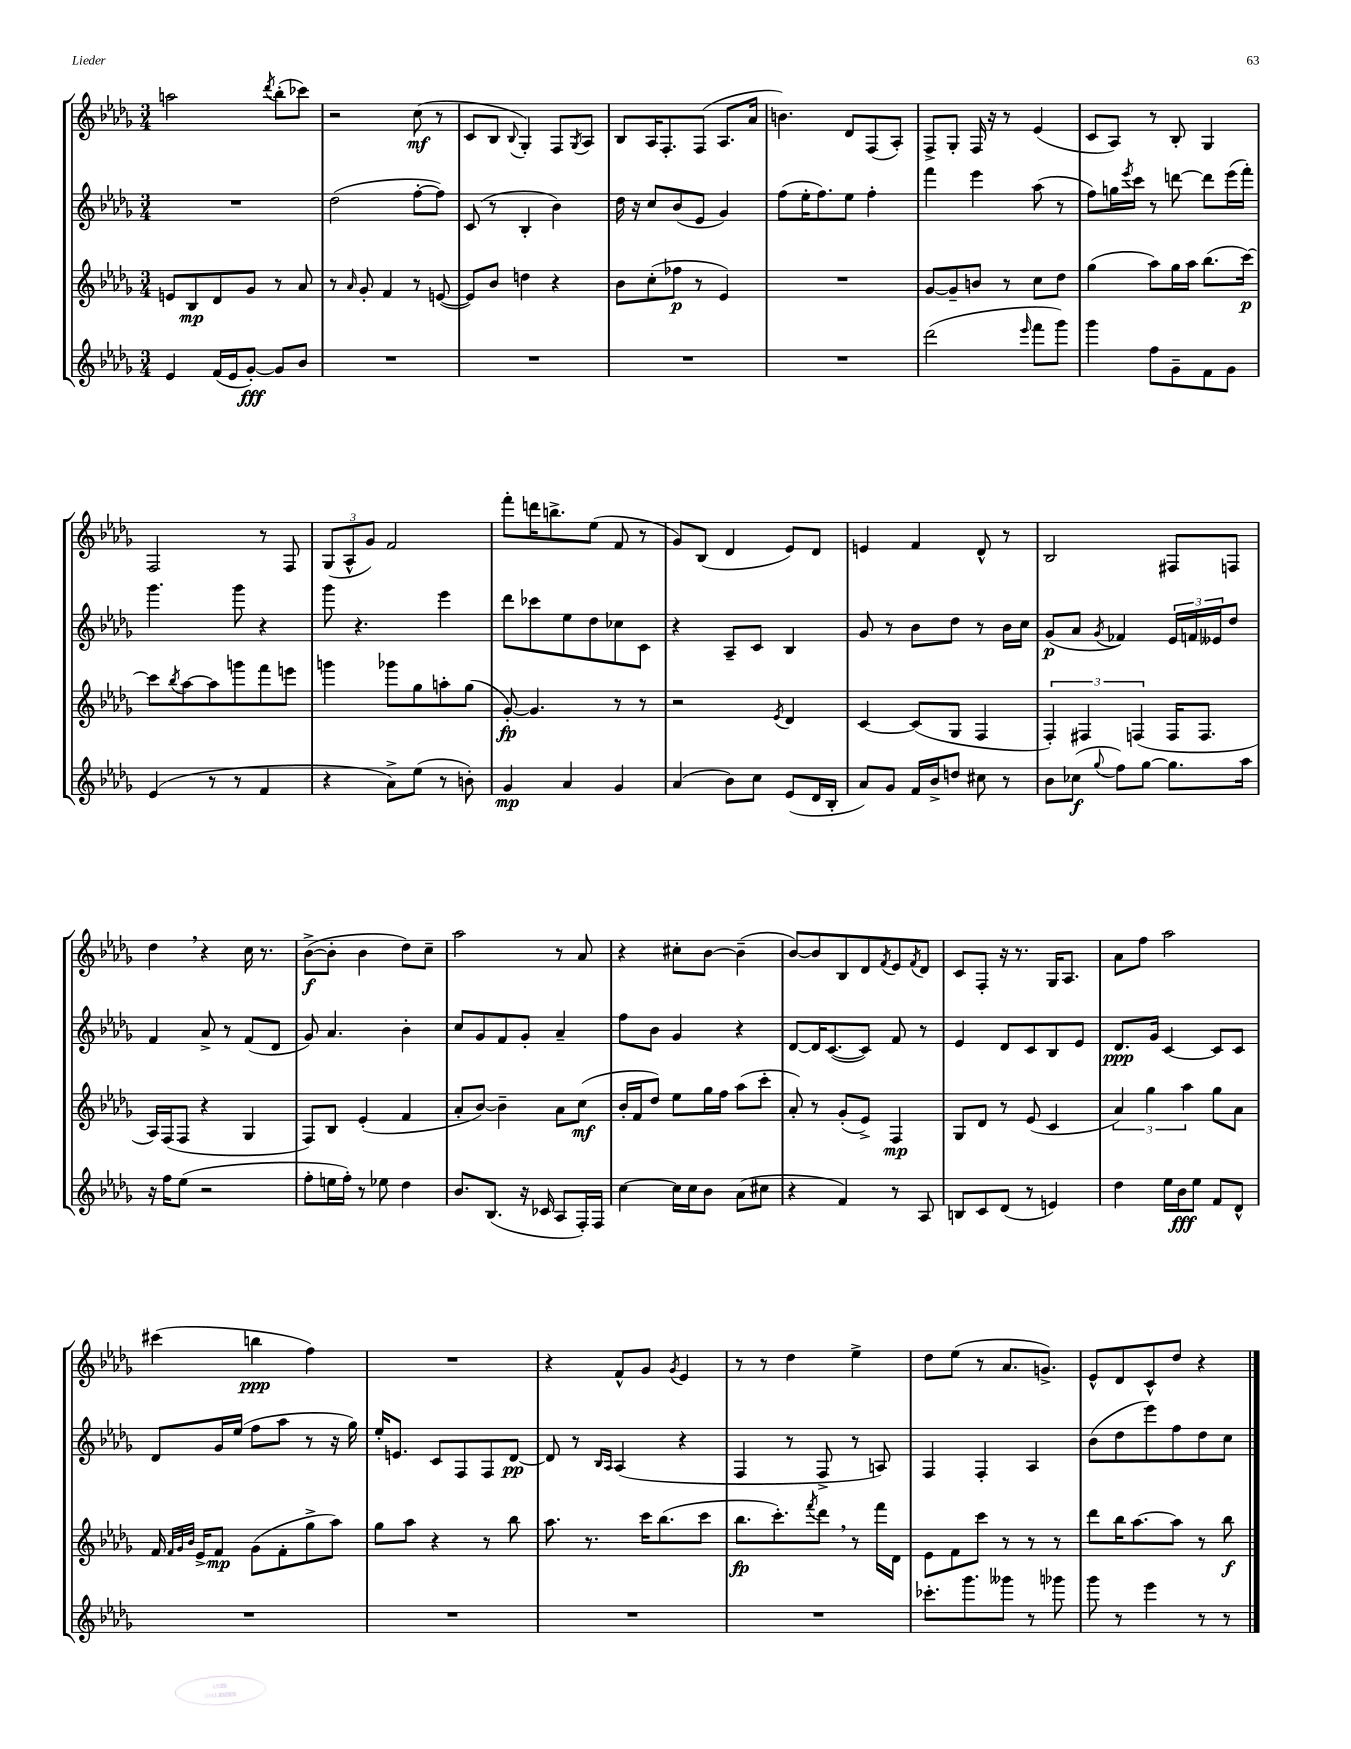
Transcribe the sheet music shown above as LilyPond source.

<<
\new StaffGroup <<
\new Staff = "s0" {
    \clef treble \key des \major \numericTimeSignature \time 3/4
    a''2 \acciaccatura { des'''8 } bes''8-.( ces'''8) |
    r2 c''8\mf( r8 |
    c'8 bes8 \appoggiatura { bes8 } ges4-.) f8 \acciaccatura { ges8 } aes8 |
    bes8 aes16 f8.-. f8( aes8. aes'16 |
    b'4.) des'8 f8( aes8-.) |
    f8-> ges8-. f16 r16 r8 ees'4( |
    c'8 aes8) r8 bes8-. ges4 |
    f2 r8 f8 |
    \tuplet 3/2 { ges8( aes8-^ ges'8) } f'2 |
    f'''8-. d'''16 b''8.-> ees''8( f'8 r8 |
    ges'8) bes8( des'4 ees'8) des'8 |
    e'4 f'4 des'8-^ r8 |
    bes2 fis8 f8 |
    des''4 \breathe r4 c''16 r8. |
    bes'8~->\f( bes'8-. bes'4 des''8) c''8-- |
    aes''2 r8 aes'8 |
    r4 cis''8-. bes'8~ bes'4--( |
    bes'8~) bes'8 bes8 des'8 \acciaccatura { f'8 } ees'8 \acciaccatura { f'8 } des'8 |
    c'8 f8-. r16 r8. ges16 aes8. |
    aes'8 f''8 aes''2 |
    cis'''4( b''4\ppp f''4) |
    R2. |
    r4 f'8-^ ges'8 \acciaccatura { ges'8 } ees'4 |
    r8 r8 des''4 ees''4-> |
    des''8 ees''8( r8 aes'8. g'8.->) |
    ees'8-^ des'8 c'8-^ des''8 r4 \bar "|." |
}
\new Staff = "s1" {
    \clef treble \key des \major \numericTimeSignature \time 3/4
    R2. |
    des''2( f''8~-. f''8) |
    c'8( r8 bes4-. bes'4) |
    des''16 r16 c''8 bes'8( ees'8 ges'4) |
    f''8( ees''16-. f''8.) ees''8 f''4-. |
    f'''4 ees'''4 aes''8( r8 |
    f''8) g''16 \acciaccatura { ees'''8 } c'''16 r8 d'''8~ d'''8 ees'''16( f'''16-.) |
    ges'''4. ges'''8 r4 |
    ges'''8 r4. ees'''4 |
    des'''8 ces'''8 ees''8 des''8 ces''8 c'8 |
    r4 aes8-- c'8 bes4 |
    ges'8 r8 bes'8 des''8 r8 bes'16 c''16 |
    ges'8\p( aes'8 \acciaccatura { ges'8 } fes'4) \tuplet 3/2 { ees'16 f'16 eeses'16 } des''8 |
    f'4 aes'8-> r8 f'8( des'8 |
    ges'8) aes'4. bes'4-. |
    c''8 ges'8 f'8 ges'8-. aes'4-- |
    f''8 bes'8 ges'4 r4 |
    des'8~ des'16 c'8.~( c'8) f'8 r8 |
    ees'4 des'8 c'8 bes8 ees'8 |
    des'8.\ppp ges'16 c'4~ c'8 c'8 |
    des'8 ges'16 ees''16( f''8 aes''8 r8 r16 ges''16) |
    ees''16-. e'8. c'8 f8 f8 des'8~\pp |
    des'8 r8 \grace { bes16 aes16 } aes4( r4 |
    f4 r8 f8-> r8 a8) |
    f4 f4-. aes4 |
    bes'8( des''8 ees'''8) f''8 des''8 c''8 \bar "|." |
}
\new Staff = "s2" {
    \clef treble \key des \major \numericTimeSignature \time 3/4
    e'8 bes8\mp des'8 ges'8 r8 aes'8 |
    r8 \grace { aes'16 } ges'8-. f'4 r8 e'8~( |
    e'8) bes'8 d''4 r4 |
    bes'8 c''8-.( fes''8\p r8 ees'4) |
    R2. |
    ges'8~ ges'8-- b'8 r8 c''8 des''8 |
    ges''4( aes''8) ges''16 aes''16 bes''8.( c'''16~\p) |
    c'''8 \acciaccatura { bes''8 } aes''8~ aes''8 g'''8 f'''8 e'''8 |
    g'''4 ges'''8 ges''8 a''8-. ges''8( |
    ges'8~-.\fp) ges'4. r8 r8 |
    r2 \acciaccatura { ees'8 } des'4 |
    c'4~ c'8( ges8 f4 |
    \tuplet 3/2 { f4-.) fis4 f4( } f16 f8. |
    aes16) f16( f8 r4 ges4 |
    f8) bes8 ees'4-.( f'4 |
    aes'8-. bes'8~) bes'4-- aes'8 c''8\mf( |
    bes'16-. f'16 des''8) ees''8 ges''16 f''16 aes''8( c'''8-. |
    aes'8-.) r8 ges'8-.( ees'8->) f4\mp |
    ges8 des'8 r8 ees'8( c'4 |
    \tuplet 3/2 { aes'4) ges''4 aes''4 } ges''8 aes'8 |
    f'16 \grace { f'32 ges'32 bes'32 } ees'16-> f'8\mp ges'8( f'8-. ges''8-> aes''8) |
    ges''8 aes''8 r4 r8 bes''8 |
    aes''8. r8. c'''16 bes''8.( c'''8 |
    bes''8.\fp c'''8.-.) \acciaccatura { f'''8 } des'''8 \breathe r8 f'''16 des'16 |
    ees'8 f'8 c'''8 r8 r8 r8 |
    des'''8 bes''16 aes''8.~ aes''8 r8 bes''8\f \bar "|." |
}
\new Staff = "s3" {
    \clef treble \key des \major \numericTimeSignature \time 3/4
    ees'4 f'16( ees'16 ges'8~-.\fff) ges'8 bes'8 |
    R2. |
    R2. |
    R2. |
    R2. |
    des'''2( \grace { ees'''16 } f'''8 ges'''8) |
    ges'''4 f''8 ges'8-- f'8 ges'8 |
    ees'4( r8 r8 f'4 |
    r4 aes'8->) ees''8( r8 b'8-.) |
    ges'4\mp aes'4 ges'4 |
    aes'4( bes'8) c''8 ees'8( des'16 bes16-. |
    aes'8) ges'8 f'16 bes'16-> d''8 cis''8 r8 |
    bes'8 ces''8\f( \appoggiatura { ges''8 } f''8) ges''8~ ges''8. aes''16 |
    r16 f''16 ees''8( r2 |
    f''8-. e''16 f''16-.) r8 ees''8 des''4 |
    bes'8. bes8.( r16 ces'16 aes8 f16-.) f16 |
    c''4~ c''16 c''16 bes'8 aes'8( cis''8 |
    r4 f'4) r8 aes8 |
    b8 c'8 des'8( r8 e'4) |
    des''4 ees''16 bes'16\fff ees''8 f'8 des'8-^ |
    R2. |
    R2. |
    R2. |
    R2. |
    ces'''8.-. ges'''8. geses'''8 r8 ges'''8 |
    ges'''8 r8 ees'''4 r8 r8 \bar "|." |
}
>>
>>
\layout { \context { \Score \remove "Bar_number_engraver" } }
